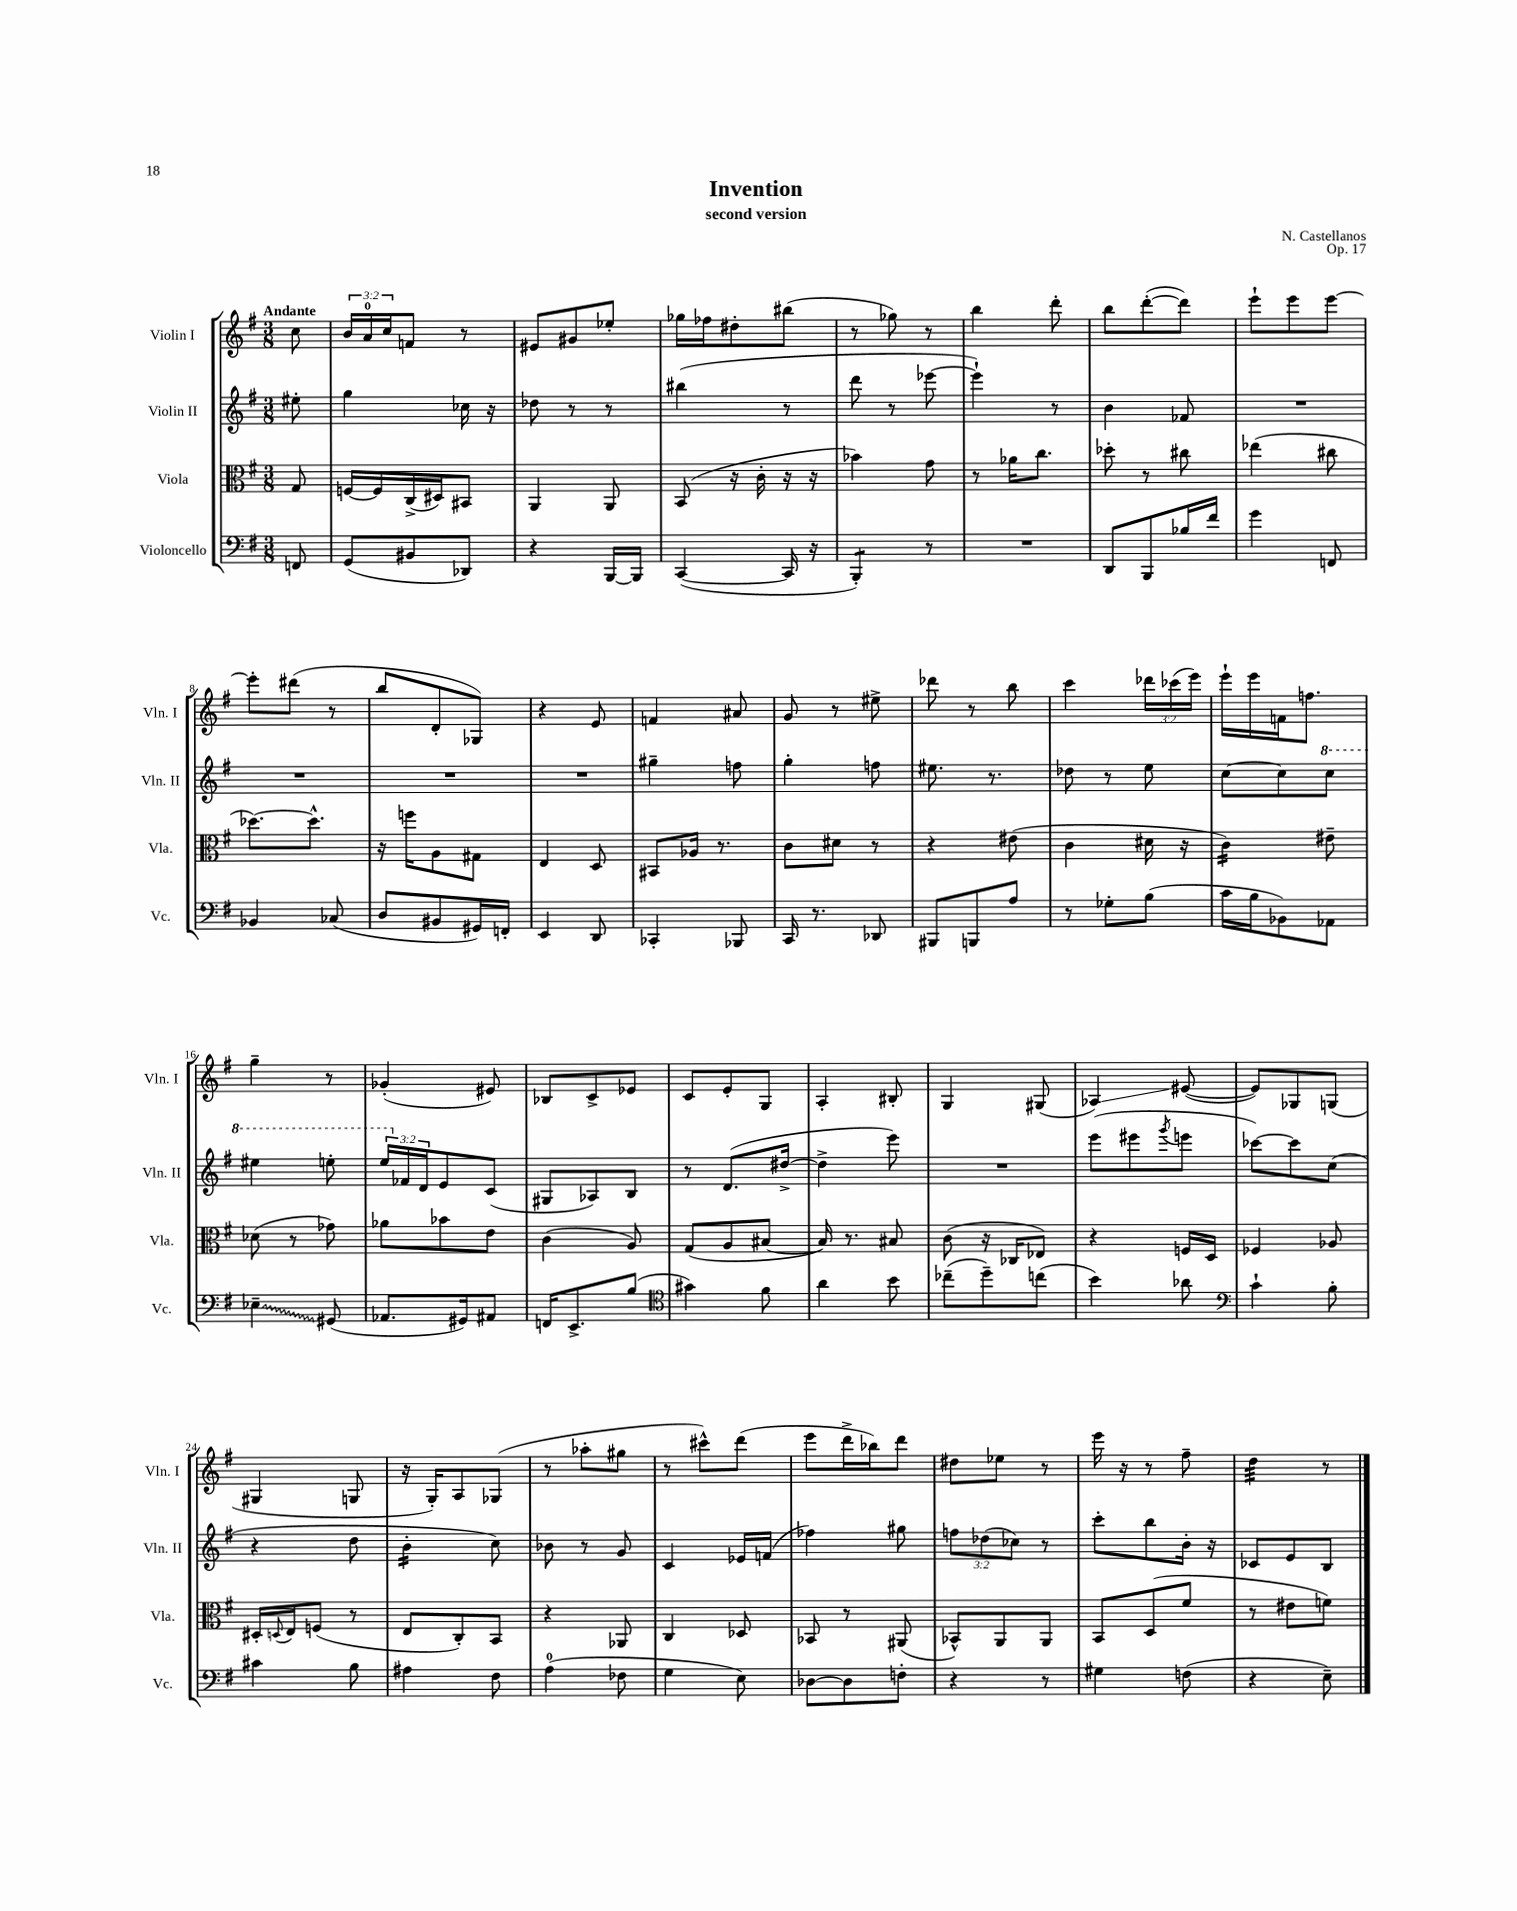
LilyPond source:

\header { title = "Invention" composer = "N. Castellanos" subtitle = "second version" opus = "Op. 17" }
<<
\new StaffGroup <<
\new Staff = "s0" \with { instrumentName = "Violin I" shortInstrumentName = "Vln. I" } {
    \clef treble \key g \major \numericTimeSignature \time 3/8 \override Staff.TupletNumber.text = #tuplet-number::calc-fraction-text \partial 8 \tempo "Andante"
    c''8 |
    \tuplet 3/2 { b'16 a'16-0 c''16 } f'8 r8 |
    eis'8 gis'8 ees''8-. |
    ges''16 fes''16 dis''8-. bis''8( |
    r8 ges''8) r8 |
    b''4 d'''8-. |
    b''8 d'''8~-.( d'''8) |
    e'''8-! e'''8 e'''8~ |
    e'''8-. dis'''8( r8 |
    b''8 d'8-. ges8) |
    r4 e'8 |
    f'4 ais'8 |
    g'8 r8 eis''8-> |
    des'''8 r8 b''8 |
    c'''4 \tuplet 3/2 { des'''16 ces'''16( e'''16) } |
    e'''16-! e'''16 f'16 f''8. |
    g''4-- r8 |
    ges'4-.( eis'8) |
    bes8 c'8-> ees'8 |
    c'8 e'8-. g8 |
    a4-. bis8-. |
    g4 gis8( |
    aes4\glissando) eis'8~( |
    eis'8) ges8 g8( |
    gis4 g8 |
    r16 g16-.) a8 ges8( |
    r8 aes''8-. gis''8 |
    r8 cis'''8-^) d'''8( |
    e'''8 d'''16-> bes''16) d'''8 |
    dis''8 ees''8 r8 |
    e'''16 r16 r8 fis''8-- |
    d''4:32 r8 \bar "|." |
}
\new Staff = "s1" \with { instrumentName = "Violin II" shortInstrumentName = "Vln. II" } {
    \clef treble \key g \major \numericTimeSignature \time 3/8 \override Staff.TupletNumber.text = #tuplet-number::calc-fraction-text \partial 8
    eis''8-. |
    g''4 ces''16 r16 |
    des''8 r8 r8 |
    bis''4( r8 |
    d'''8 r8 ees'''8~ |
    ees'''4-!) r8 |
    b'4 fes'8 |
    R4. |
    R4. |
    R4. |
    R4. |
    gis''4-- f''8 |
    g''4-. f''8 |
    eis''8. r8. |
    des''8 r8 e''8 |
    c''8~ c''8 \ottava #1 c'''8 |
    eis'''4 e'''8-. |
    \tuplet 3/2 { e'''16 \ottava #0 fes'16 d'16 } e'8 c'8( |
    gis8 aes8) b8 |
    r8 d'8.( dis''16~-> |
    dis''4-> e'''8) |
    R4. |
    e'''8( eis'''8 \acciaccatura { g'''8 } e'''8 |
    ces'''8~) ces'''8 c''8( |
    r4 d''8 |
    b'4:16-. c''8) |
    bes'8 r8 g'8 |
    c'4 ees'16 f'16( |
    fes''4) gis''8 |
    \tuplet 3/2 { f''8 des''8( ces''8) } r8 |
    c'''8-. b''8 b'16-. r16 |
    ces'8 e'8 b8 \bar "|." |
}
\new Staff = "s2" \with { instrumentName = "Viola" shortInstrumentName = "Vla." } {
    \clef alto \key g \major \numericTimeSignature \time 3/8 \partial 8
    g8 |
    f16~ f16 c16->( dis16) bis,8 |
    a,4 a,8 |
    b,8( r16 c'16-. r16 r16 |
    bes'4) g'8 |
    r8 aes'16 c''8. |
    des''8-. r8 cis''8 |
    ees''4( cis''8 |
    des''8.~) des''8.-^ |
    r16 f''16 a8 gis8 |
    e4 d8 |
    bis,8 aes16 r8. |
    c'8 dis'8 r8 |
    r4 eis'8( |
    c'4 dis'16 r16 |
    c'4:16) eis'8-- |
    des'8( r8 ges'8) |
    aes'8 bes'8 e'8 |
    c'4( a8) |
    g8( a8 bis8~ |
    bis16) r8. bis8 |
    c'8( r16 ces16 ees8) |
    r4 f16 d16 |
    fes4 aes8 |
    dis16-. \appoggiatura { d8 } e16 f8( r8 |
    e8 c8-.) b,8 |
    r4 aes,8 |
    c4 des8 |
    bes,8 r8 ais,8( |
    bes,8-^) a,8 a,8 |
    b,8 d8( fis'8 |
    r8 eis'8 f'8) \bar "|." |
}
\new Staff = "s3" \with { instrumentName = "Violoncello" shortInstrumentName = "Vc." } {
    \clef bass \key g \major \numericTimeSignature \time 3/8 \partial 8
    f,8 |
    g,8( bis,8 des,8) |
    r4 b,,16~ b,,16 |
    c,4~( c,16 r16 |
    b,,4:8-.) r8 |
    R4. |
    d,8 b,,8 bes16 fis'16 |
    g'4 f,8 |
    bes,4 ces8( |
    d8 bis,8 gis,16) f,16-. |
    e,4 d,8 |
    ces,4-. bes,,8 |
    c,16 r8. des,8 |
    bis,,8 b,,8 a8 |
    r8 ges8-. b8( |
    c'16 b16 bes,8) aes,8 |
    \once \override Glissando.style = #'zigzag ees4--\glissando gis,8( |
    aes,8. gis,16) ais,8 |
    f,16 e,8.-> b8( |
    \clef tenor gis'4) fis'8 |
    a'4 b'8 |
    ces''8--( d''8--) c''8( |
    b'4) aes'8 |
    \clef bass c'4-! b8-. |
    cis'4 b8 |
    ais4 fis8 |
    a4-0( fes8 |
    g4 e8) |
    des8~ des8 f8-. |
    r4 r8 |
    gis4 f8( |
    r4 e8--) \bar "|." |
}
>>
>>
